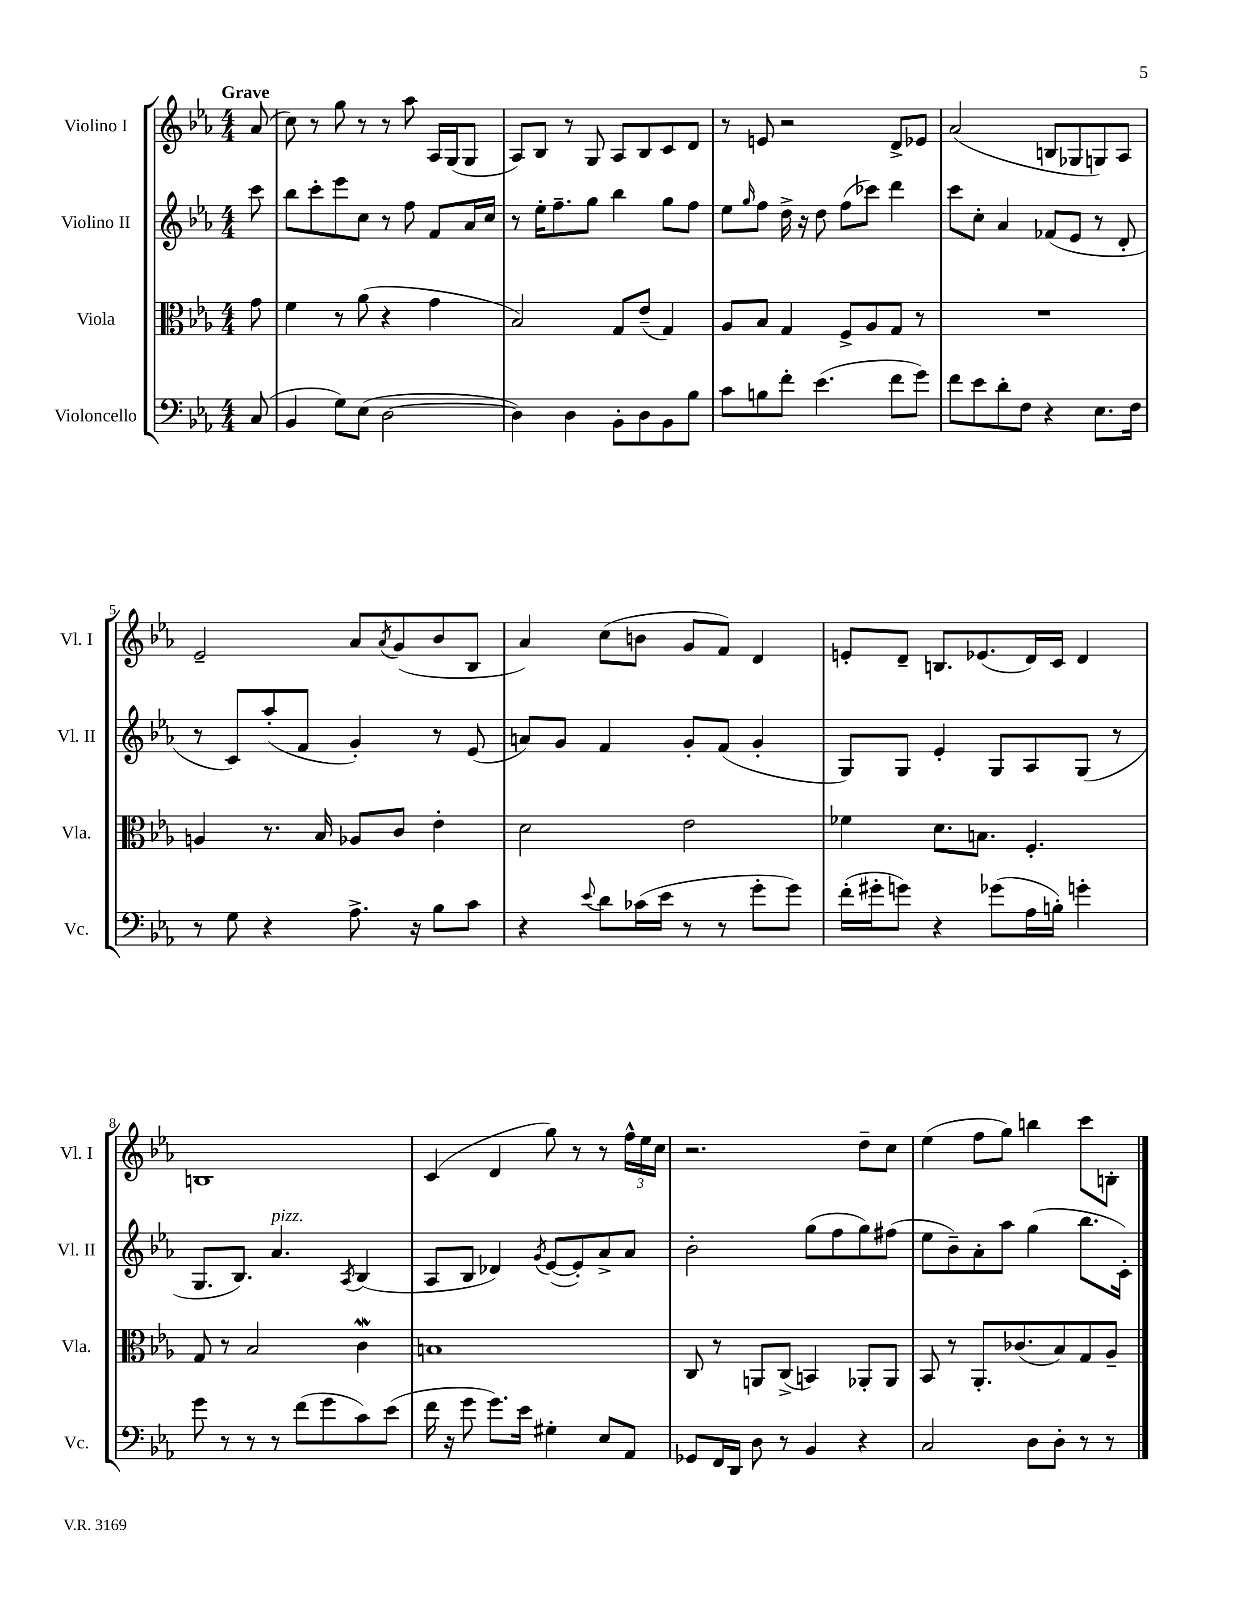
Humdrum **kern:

**kern	**kern	**kern	**kern
*staff4	*staff3	*staff2	*staff1
*clefF4	*clefC3	*clefG2	*clefG2
*k[b-e-a-]	*k[b-e-a-]	*k[b-e-a-]	*k[b-e-a-]
*M4/4	*M4/4	*M4/4	*M4/4
(8C	8g	8ccc	(8a-
=	=	=	=
4BB-	4f	8bb-	8cc)
.	.	8ccc'	8r
8G)	8r	8eee-	8gg
(8E-	(8a-	8cc	8r
[2D	4r	8r	8r
.	.	8ff	8aa-
.	4g	8f	16A-
.	.	.	(16G
.	.	16a-	8G
.	.	16cc	.
=	=	=	=
4D])	2B-)	8r	8A-)
.	.	16ee-'	8B-
.	.	8.ff~	.
4D	.	.	8r
.	.	8gg	8G
8BB-'	8G	4bb-	8A-
8D	(8e-~	.	8B-
8BB-	4G)	8gg	8c
8B-	.	8ff	8d
=	=	=	=
8c	8A-	8ee-	8r
.	.	16qqgg	.
8B	8B-	8ff	8e
8f'	4G	16dd^	2r
.	.	16r	.
(4.e-	.	8dd	.
.	8F^	(8ff	.
.	8A-	8ccc-)	.
8f	8G	4ddd	8d^
8g)	8r	.	8e-
=	=	=	=
8f	1r	8ccc	(2a-
8e-	.	8cc'	.
8d'	.	4a-	.
8F	.	.	.
4r	.	(8f-	8B
.	.	8e-	8G-
8.E-	.	8r	8G)
.	.	8d'	8A-
16F	.	.	.
=	=	=	=
8r	4A	8r	2e-~
8G	.	8c)	.
4r	8.r	(8aa-'	.
.	.	8f	.
.	16B-	.	.
8.A-^	8A-	4g')	8a-
.	.	.	8qa-
.	8c	.	(8g
16r	.	.	.
8B-	4e-'	8r	8b-
8c	.	(8e-	8B-
=	=	=	=
4r	2d	8a)	4a-)
.	.	8g	.
8qqe-	.	.	.
8d	.	4f	(8cc
(16c-	.	.	8b
16e-	.	.	.
8r	2e-	8g'	8g
8r	.	(8f	8f)
8g'	.	4g'	4d
8g)	.	.	.
=	=	=	=
(16f'	4f-	8G)	8e'
16g#'	.	.	.
8g)	.	8G	8d~
4r	8.d	4e-'	8.B
.	8.B	.	(8.e-
(8g-	.	8G	.
16A-	4.F'	8A-	16d)
16B')	.	.	16c
4g'	.	(8G	4d
.	.	8r	.
=	=	=	=
8g	8G	8.G	1B
8r	8r	.	.
.	.	8.B-)	.
8r	2B-	.	.
8r	.	4.a-	.
(8f	.	.	.
8g	.	.	.
.	.	8qA-	.
8c)	4c	(4B-	.
(8e-	.	.	.
=	=	=	=
16f	1B	8A-	(4c
16r	.	.	.
8g	.	8B-	.
8.g)	.	4d-)	4d
16e-	.	.	.
.	.	8qg	.
4G#'	.	([8e-	8gg)
.	.	8e-'])	8r
8E-	.	8a-^	8r
8AA-	.	8a-	24ff^^
.	.	.	24ee-
.	.	.	24cc
=	=	=	=
8GG-	8C	2b-'	2.r
16FF	8r	.	.
16DD	.	.	.
8D	8AA	.	.
8r	(8C^	.	.
4BB-	4BB)	(8gg	.
.	.	8ff	.
4r	8AA-'	8gg)	8dd~
.	8AA-	(8ff#	8cc
=	=	=	=
2C	8BB-	8ee-	(4ee-
.	8r	8b-~)	.
.	8.AA-'	8a-'	8ff
.	.	8aa-	8gg)
.	(8.c-	.	.
8D	.	(4gg	4bb
8D'	8B-)	.	.
8r	8G	8.bb-	8ccc
8r	8A-~	.	8B'
.	.	16c')	.
==	==	==	==
*-	*-	*-	*-
